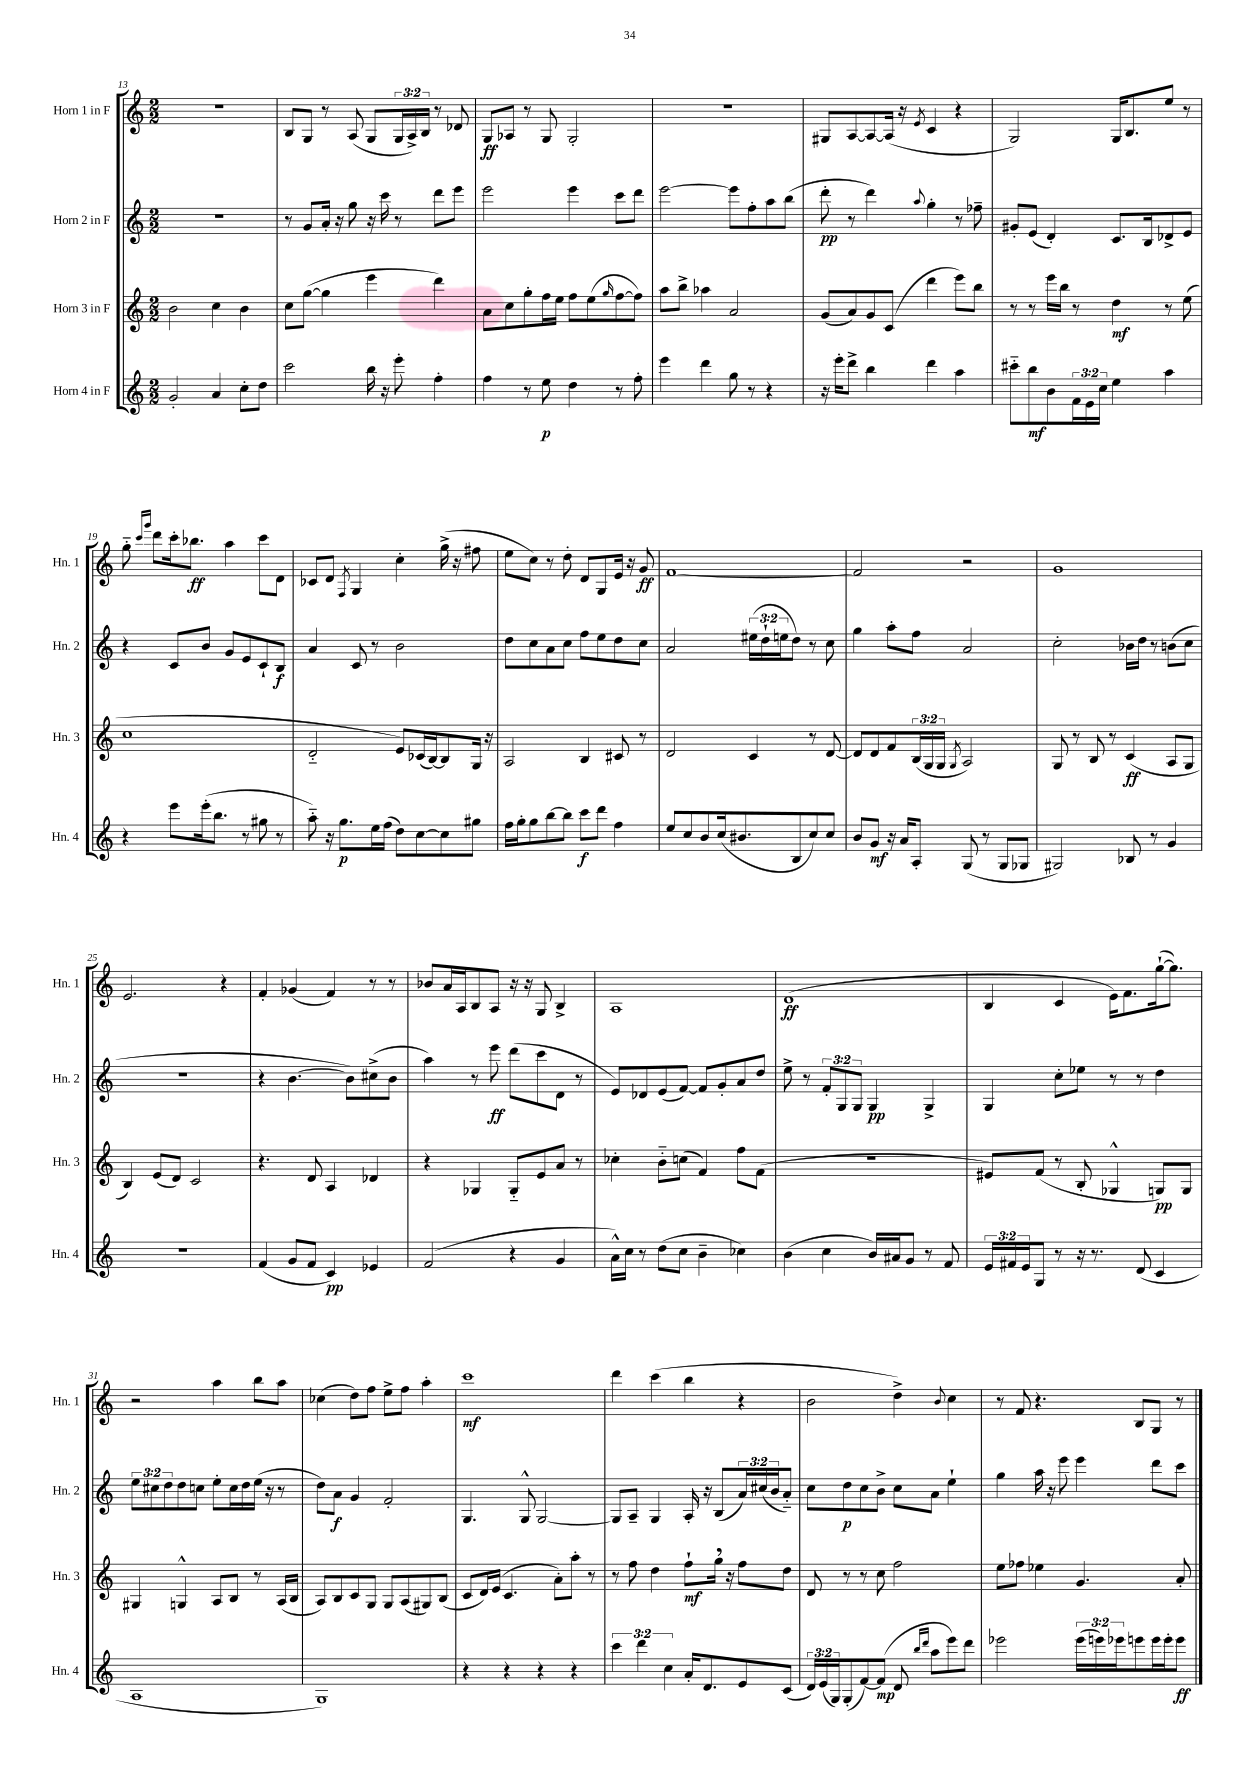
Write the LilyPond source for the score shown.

<<
\new StaffGroup <<
\new Staff = "s0" \with { instrumentName = "Horn 1 in F" shortInstrumentName = "Hn. 1" } {
    \clef treble \key c \major \numericTimeSignature \time 2/2 \override Staff.TupletNumber.text = #tuplet-number::calc-fraction-text
    R1 |
    b8 g8 r8 a8( g8 \tuplet 3/2 { g16 a16->) b16 } r8 des'8 |
    g8\ff aes8 r8 g8 g2-. |
    r1 |
    gis8 a8~ a8~ a16( r16 \acciaccatura { e'8 } c'4 r4 |
    g2) g16 b8. e''8 r8 |
    g''8-_ \grace { c'''16 g'''16 } d'''8 c'''16-. bes''8.\ff a''4 c'''8 d'8 |
    ces'8 d'8 \acciaccatura { f8 } g4 c''4-. g''16->( r16 fis''8 |
    e''8 c''8) r8 d''8-. d'8 g8 e'16 r16 g'8\ff |
    f'1~ |
    f'2 r2 |
    g'1 |
    e'2. r4 |
    f'4-. ges'4( f'4) r8 r8 |
    bes'8 a'16 a16 b8 a8 r16 r16 g8 b4-> |
    a1 |
    d'1\ff( |
    b4 c'4 e'16) f'8. g''16~-!( g''8.) |
    r2 a''4 b''8 a''8 |
    ces''4( d''8) f''8 e''8-> f''8 a''4-. |
    c'''1\mf |
    d'''4 c'''4( b''4 r4 |
    b'2 d''4->) \appoggiatura { b'8 } c''4 |
    r8 f'8 r4. b8 g8 r8 \bar "|." |
}
\new Staff = "s1" \with { instrumentName = "Horn 2 in F" shortInstrumentName = "Hn. 2" } {
    \clef treble \key c \major \numericTimeSignature \time 2/2 \override Staff.TupletNumber.text = #tuplet-number::calc-fraction-text
    R1 |
    r8 g'8 a'16-. r16 g''8 r16 c'''16 r8 d'''8 e'''8 |
    e'''2 e'''4 c'''8 d'''8 |
    e'''2~ e'''8 f''8-. a''8 b''8( |
    d'''8-.\pp r8 d'''4) \appoggiatura { a''8 } g''4-. r8 fes''8-- |
    gis'8-. e'8( d'4-.) c'8. b16 des'8-> e'8 |
    r4 c'8 b'8 g'8 e'8 c'8-! b8\f |
    a'4 c'8 r8 b'2 |
    d''8 c''8 a'8 c''8 f''8 e''8 d''8 c''8 |
    a'2 \tuplet 3/2 { eis''16( d''16-! e''16 } d''8) r8 c''8 |
    g''4 a''8-. f''8 a'2 |
    c''2-. bes'16 d''16 r8 b'8( c''8 |
    R1 |
    r4 b'4.~ b'8) cis''8->( b'8 |
    a''4) r8 e'''8\ff d'''8( c'''8 d'8 r8 |
    e'8) des'8 e'8( f'8~) f'8 g'8-. a'8 d''8 |
    e''8-> r8 \tuplet 3/2 { f'8-. g8 g8 } g4\pp g4-> |
    g4 c''8-. ees''8 r8 r8 d''4 |
    \tuplet 3/2 { e''8 cis''8 d''8 } d''8 c''8 e''8-. c''16 d''16 e''16( r16 r8 |
    d''8) a'8\f g'4 f'2-. |
    g4. g8-^ g2~ |
    g8 a8-- g4 a16-. r16 b8( \tuplet 3/2 { a'16) cis''16( b'16 } a'8-_) |
    c''8 d''8\p c''8 b'8-> c''8 a'8 e''4-! |
    g''4 a''16 r16 e'''8 e'''4 d'''8 c'''8 \bar "|." |
}
\new Staff = "s2" \with { instrumentName = "Horn 3 in F" shortInstrumentName = "Hn. 3" } {
    \clef treble \key c \major \numericTimeSignature \time 2/2 \override Staff.TupletNumber.text = #tuplet-number::calc-fraction-text
    b'2 c''4 b'4 |
    c''8 g''8~( g''4 e'''4 d'''4) |
    a'8 c''8 g''8-. f''16 e''16 f''8 e''8( \grace { g''16 } f''8~ f''8) |
    a''8 b''8-> aes''4 a'2 |
    g'8( a'8) g'8 c'8( d'''4 e'''8) b''8 |
    r8 r8 e'''16 b''16 r8 d''4\mf r8 e''8( |
    c''1 |
    d'2-_ e'8) ces'16( b16~) b8 g16 r16 |
    a2 b4 cis'8 r8 |
    d'2 c'4 r8 d'8~ |
    d'8 d'8 f'8 \tuplet 3/2 { b16( g16 g16 } \acciaccatura { g8 } a2) |
    g8 r8 b8 r8 c'4\ff( a8 g8 |
    b4) e'8( d'8) c'2 |
    r4. d'8 a4 des'4 |
    r4 ges4 ges8-_ e'8 a'8 r8 |
    ces''4-. b'8-_ c''8( f'4) f''8 f'8( |
    r1 |
    eis'8) f'8( r8 b8-. ges4-^ g8\pp) g8 |
    gis4 g4-^ a8 b8 r8 a16( b16 |
    a8) b8 c'8 g8 g8 a8( gis8) b8( |
    c'8 d'16) e'16( c'4. a'8-.) a''8-. r8 |
    r8 f''8 d''4 f''8-!\mf g''16 \breathe r16 f''8 d''8 |
    d'8 r8 r8 c''8 f''2 |
    e''8 fes''8 ees''4 g'4. a'8-. \bar "|." |
}
\new Staff = "s3" \with { instrumentName = "Horn 4 in F" shortInstrumentName = "Hn. 4" } {
    \clef treble \key c \major \numericTimeSignature \time 2/2 \override Staff.TupletNumber.text = #tuplet-number::calc-fraction-text
    g'2-. a'4 c''8-. d''8 |
    c'''2 b''16 r16 e'''8-. f''4-. |
    f''4 r8 e''8\p d''4 r8 f''8-. |
    e'''4 d'''4 g''8 r8 r4 |
    r16 e'''16-. d'''8-> b''4 d'''4 a''4 |
    cis'''8-_ b''8\mf b'8 \tuplet 3/2 { f'16 e'16 c''16 } e''4 a''4 |
    r4 e'''8 e'''16-.( b''8. r8 gis''8 r8 |
    a''8-_) r16 g''8.\p e''16 f''16( d''8) c''8~ c''8 gis''8 |
    f''16 g''16-. g''8 b''8~ b''8 c'''8\f d'''8 f''4 |
    e''8 c''8 b'8 c''16( bis'8. b8 c''8) c''8 |
    b'8 g'8\mf r16 a'16 a8-. g8( r8 g8 ges8 |
    gis2) bes8 r8 g'4 |
    R1 |
    f'4( g'8 f'8 c'4\pp) ees'4 |
    f'2( r4 g'4 |
    a'16-^) c''16 r8 d''8( c''8 b'4-- ces''4) |
    b'4( c''4 b'16) ais'16 g'8 r8 f'8 |
    \tuplet 3/2 { e'16 fis'16 e'16 } g8 r8 r16 r8. d'8( c'4 |
    a1 |
    g1) |
    r4 r4 r4 r4 |
    \tuplet 3/2 { c'''4 d'''4 c''4 } a'16-. d'8. e'8 c'8( |
    \tuplet 3/2 { d'16) e'16( g16) } g8-.( f'8~) f'8\mp( d'8 \grace { b''16 d'''16 } a''8 e'''8) d'''8 |
    ees'''2 \tuplet 3/2 { ees'''16( e'''16) ees'''16 } e'''8 e'''16 e'''16-. e'''8\ff \bar "|." |
}
>>
>>
\layout { \context { \Score currentBarNumber = #13 } }
